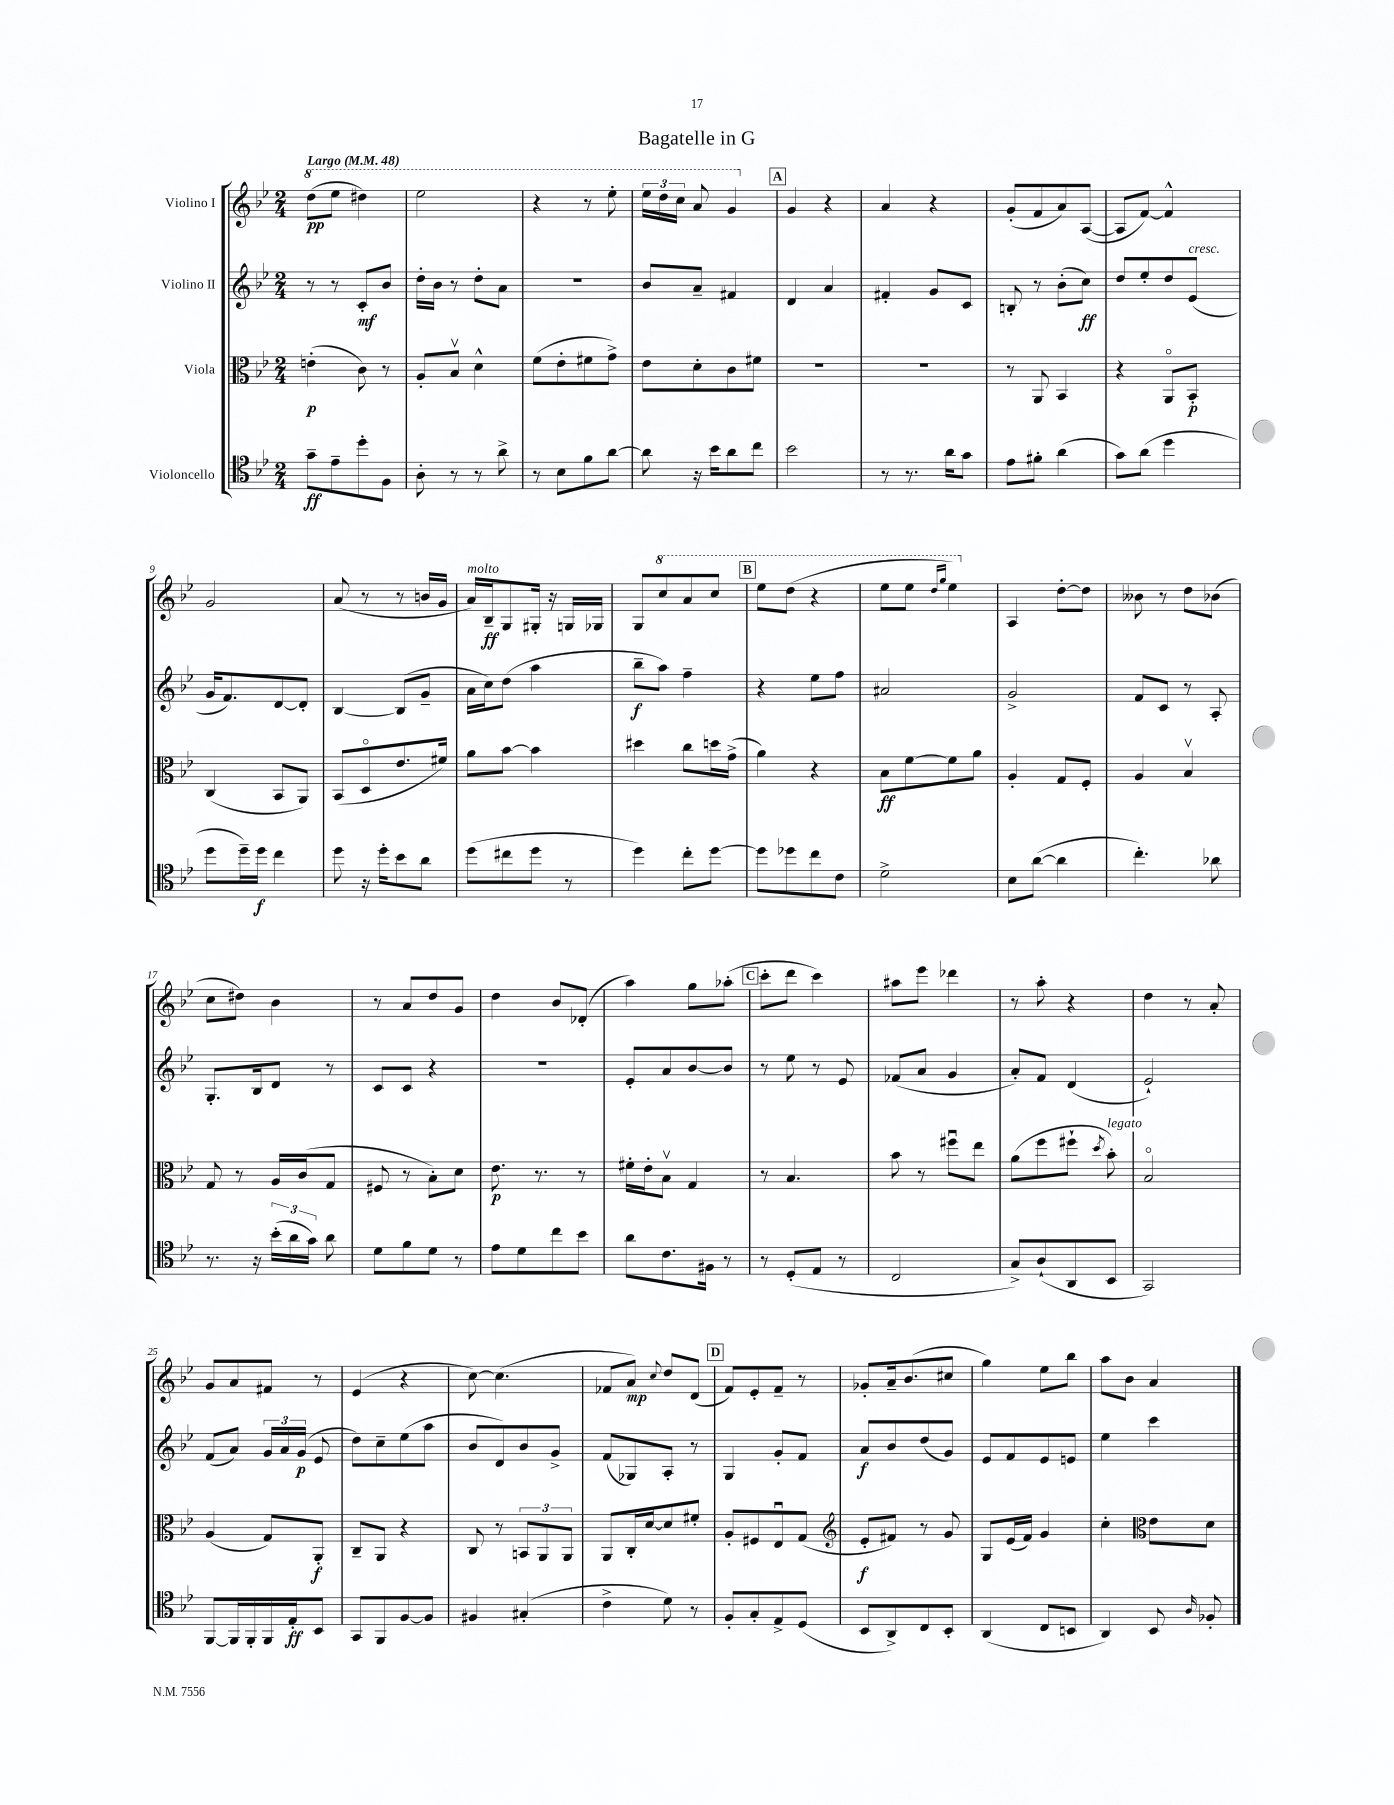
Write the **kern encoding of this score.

**kern	**kern	**kern	**kern
*staff4	*staff3	*staff2	*staff1
*clefC4	*clefC3	*clefG2	*clefG2
*k[b-e-]	*k[b-e-]	*k[b-e-]	*k[b-e-]
*M2/4	*M2/4	*M2/4	*M2/4
*MM48	*MM48	*MM48	*MM48
8g~	(4e'	8r	(8ddd
8e-~	.	8r	8eee-
8dd'	8c)	8c'	4ddd#)
8F	8r	8b-	.
=	=	=	=
8A'	8A'	16dd'	2eee-
.	.	16b-	.
8r	8B-v	8r	.
8r	4d^^	8dd'	.
8a^	.	8a	.
=	=	=	=
8r	(8f	2r	4r
8B-	8e-'	.	.
8f	8f#	.	8r
[8a	8g^)	.	8eee-'
=	=	=	=
8a]	8e-	8b-	24eee-
.	.	.	24ddd
.	.	.	24ccc
16r	8d'	8a~	8aa
16b-	.	.	.
8a	8c	4f#	4gg
8cc	8f#	.	.
=	=	=	=
2b-	2r	4d	4g
.	.	4a	4r
=	=	=	=
8r	2r	4f#'	4a
8.r	.	.	.
.	.	8g	4r
16a	.	.	.
8g	.	8c	.
=	=	=	=
8e-	8r	8B'	(8g'
8f#'	8AA	8r	8f
(4a	4BB-	(8b-'	8a)
.	.	8cc)	([8A
=	=	=	=
8g)	4r	8dd	8A]
(8a	.	8ee-'	[8f)
4dd	8AAo	8dd	4f^^]
.	8BB-'	(8e-	.
=	=	=	=
8dd	(4C	16g	2g
.	.	8.f)	.
16dd~)	.	.	.
16dd	.	.	.
4cc	8BB-	[8d	.
.	8AA)	8d']	.
=	=	=	=
8dd	(8BB-	[4B-	(8a
16r	8Do	.	8r
16dd'	.	.	.
8b-	8.e-	(8B-]	8r
8a	.	8g~	16b
.	16f#)	.	16g
=	=	=	=
(8dd	8a	16a	16a)
.	.	16cc)	16B-~
8cc#	[8b-	(8dd	8G
8dd	4b-]	4aa	16G#'
.	.	.	16r
8r	.	.	16G
.	.	.	16G-
=	=	=	=
4dd)	4dd#	8bb-~	8G
.	.	8aa)	8ccc
8cc'	8cc	4ff~	8aa
[8dd	16dd	.	8ccc
.	(16g^	.	.
=	=	=	=
8dd]	4a)	4r	8eee-
8dd-	.	.	(8ddd
8cc	4r	8ee-	4r
8c	.	8ff	.
=	=	=	=
2d^	8B-	2a#	8eee-
.	[8f	.	8eee-
.	.	.	16qqddd
.	.	.	16qqggg
.	8f]	.	4eee-)
.	8a	.	.
=	=	=	=
8B-	4A'	2g^	4A
([8a	.	.	.
4a]	8G	.	[8dd'
.	8F'	.	8dd]
=	=	=	=
4.cc')	4A	8f	8b--
.	.	8c	8r
.	4B-v	8r	8dd
8a-	.	8A'	(8b-
=	=	=	=
8.r	8G	8.G'	8cc
.	8r	.	8dd#)
16r	.	16B-	.
(24b-'	16A	8d	4b-
24a	.	.	.
.	(16c	.	.
24g)	.	.	.
8a	8G	8r	.
=	=	=	=
8d	8F#	8c	8r
8f	8r	8c	8a
8d	8B-')	4r	8dd
8r	8d	.	8g
=	=	=	=
8e-	8.e-	2r	4dd
8d	.	.	.
.	8.r	.	.
8cc	.	.	8b-
8b-	8r	.	(8d-'
=	=	=	=
8a	16f#'	8e-'	4aa)
.	16e-'	.	.
8.c	8B-v	8a	.
.	4G	[8b-	8gg
16F#	.	.	.
8r	.	8b-]	(8aa-'
=	=	=	=
8r	8r	8r	8ccc'
(8D'	4.B-	8ee-	8ddd
8E-	.	8r	4ccc)
8r	.	8e-	.
=	=	=	=
2C	8b-	(8f-	8aa#
.	8r	8a	8eee-
.	8ff#u	4g	4ddd-
.	8ee-	.	.
=	=	=	=
8G^)	(8a	8a')	8r
(8A`	8ff	8f	8aa'
8AA	8ff#`	(4d	4r
.	8qdd	.	.
8BB-	8b-')	.	.
=	=	=	=
2GG)	2B-o	2e-`)	4dd
.	.	.	8r
.	.	.	8a'
=	=	=	=
[8FF	(4A	(8f	8g
16FF]	.	8a)	8a
16FF'	.	.	.
16FF	8G)	24g	8f#
.	.	24a	.
16E-'	.	.	.
.	.	(24g	.
8BB-	8AA'	8e-	8r
=	=	=	=
8GG	8C~	8dd)	(4e-
8FF	8AA	8cc~	.
[8F	4r	(8ee-	4r
8F]	.	8aa	.
=	=	=	=
4F#	8C	8b-	[8cc)
.	8r	8d)	(4.cc]
(4G#'	12BB	8b-	.
.	12AA	.	.
.	.	8g^	.
.	12AA	.	.
=	=	=	=
4c^	8AA	(8f	8f-
.	16C'	8G-)	8a)
.	[16d	.	.
.	.	.	8qqcc
8d)	8d]	8A'	8dd
8r	8f#'	8r	(8d
=	=	=	=
8F'	8A'	4G	8f)
8G'	8F#	.	8e-'
8E-^	8E-u	8g'	8f~
(8D	(8G	8f	8r
=	=	=	=
*	*clefG2	*	*
8BB-	8e-'	8a	8g-'
8AA^)	8f#)	8b-	16a~
.	.	.	(8.b-
8C	8r	(8dd	.
8BB-'	8g	8g)	8cc#
=	=	=	=
(4AA	8G	8e-	4gg)
.	(16e-	8f	.
.	16f)	.	.
8C	4g	8e-	8ee-
8BB	.	8e	8bb-
=	=	=	=
4AA)	4cc'	4ee-	8aa
.	.	.	8b-
*	*clefC3	*	*
8BB-	8e-	4ccc	4a
16qqA	.	.	.
8F-'	8d	.	.
==	==	==	==
*-	*-	*-	*-
